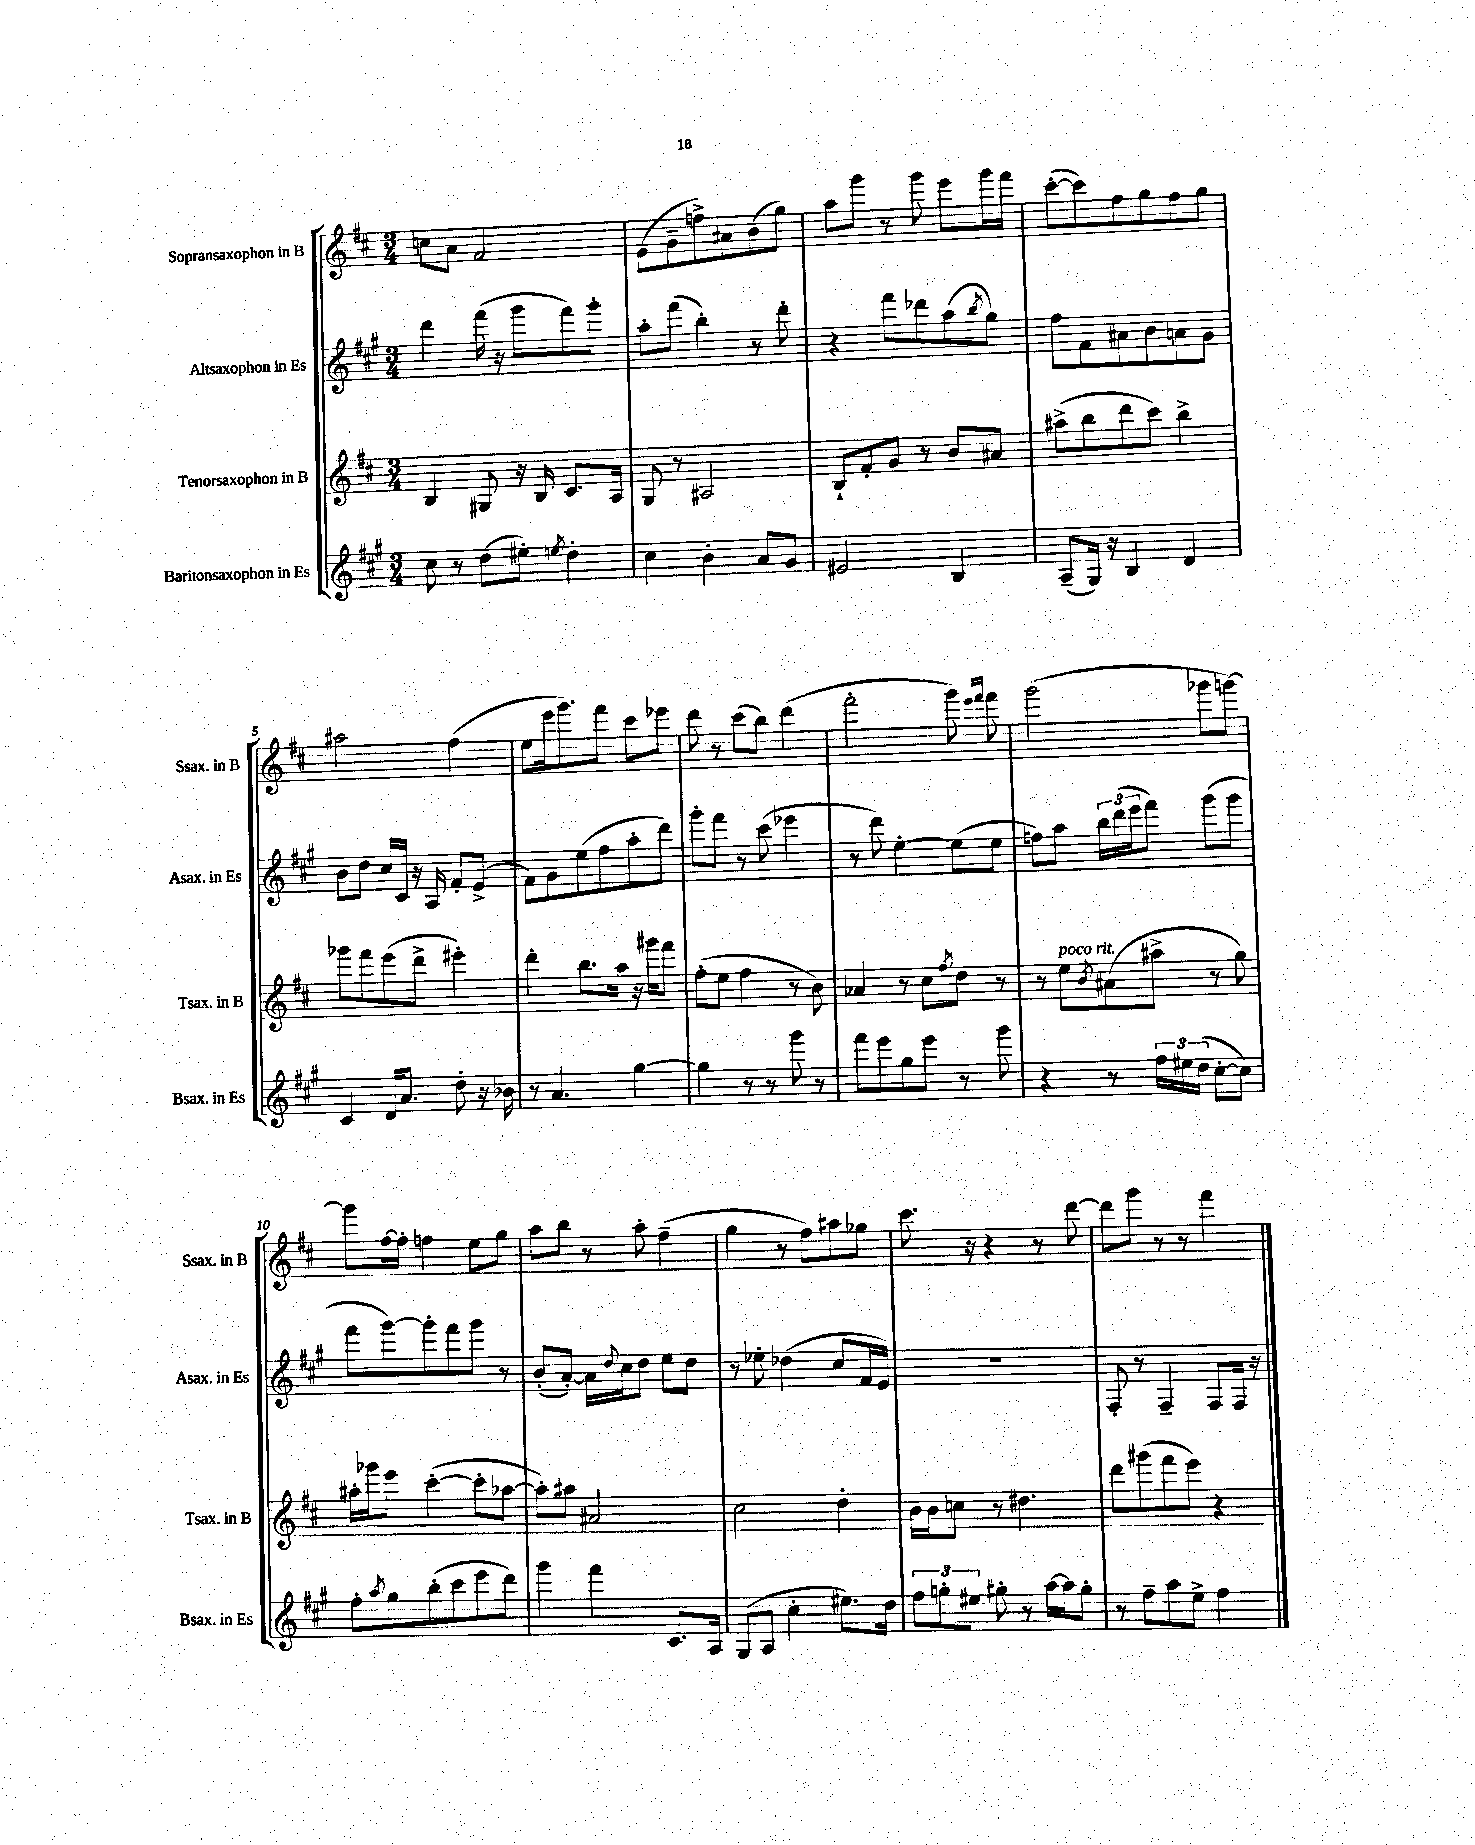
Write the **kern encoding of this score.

**kern	**kern	**kern	**kern
*staff4	*staff3	*staff2	*staff1
*clefG2	*clefG2	*clefG2	*clefG2
*k[f#c#g#]	*k[f#c#]	*k[f#c#g#]	*k[f#c#]
*M3/4	*M3/4	*M3/4	*M3/4
8cc#	4B	4ddd	8cc
8r	.	.	8a
(8dd	8G#	(16fff#	2f#
.	.	16r	.
8ee#')	16r	8ggg#	.
.	16B	.	.
8qee	.	.	.
4dd'	8.c#	8fff#)	.
.	.	8ggg#'	.
.	16A	.	.
=	=	=	=
4cc#	8G	8aa'	(8e
.	8r	(8fff#	8g~
4b'	2A#	4bb')	8ff^)
.	.	.	8a#
8a	.	8r	(8b
8g#	.	8ddd'	8gg)
=	=	=	=
2e#	8B`	4r	8aa
.	8f#'	.	8ggg
.	8g	8fff#	8r
.	8r	8ddd-	8ggg
4B	8b	(8aa	8eee
.	.	8qbb	.
.	8a#	8gg#)	16ggg
.	.	.	16fff#
=	=	=	=
(8A~	(8aa#^	8ff#	([8ccc#'
16G#)	8bb	8f#	8ccc#])
16r	.	.	.
4B	8ddd	8a#	8ff#
.	8ccc#)	8b	8gg
4d	4bb^	8a	8ff#
.	.	8g#	8gg
=	=	=	=
4c#	8ggg-	8b	2aa#
.	8fff#	8dd	.
16d	(8eee	16cc#	.
8.a	.	16c#	.
.	8ddd^	16r	.
.	.	16A	.
8dd'	4eee#')	8f#'	(4ff#
16r	.	(8e^	.
16b-	.	.	.
=	=	=	=
8r	4ddd'	8f#)	8ee
4.a	.	8g#	16eee
.	.	.	8.ggg)
.	8.bb	(8ee	.
.	.	8ff#	8fff#
.	16aa	.	.
[4gg#	16r	8aa'	8ccc#
.	16ggg#	.	.
.	8fff#	8ddd)	8eee-
=	=	=	=
4gg#]	(8ff#'	8ggg#'	8ddd
.	8ee	8fff#	8r
8r	4ff#	8r	(8ccc#
8r	.	(8ccc#	8bb)
8ggg#	8r	4eee-	(4ddd
8r	8b)	.	.
=	=	=	=
8fff#	4a-	8r	2fff#'
8eee	.	8ddd)	.
8gg#	8r	[4ee'	.
8eee	8cc#	.	.
.	8qff#	.	.
8r	8dd	(8ee]	8ggg)
.	.	.	16qqeee
.	.	.	16qqfff#
8ggg#	8r	8ee	8fff#
=	=	=	=
4r	8r	8ff)	(2ggg
.	8ee	8aa	.
.	8qb	.	.
8r	(8a#	24bb	.
.	.	(24ddd	.
.	.	24eee	.
24ff#	8aa#^	8fff#)	.
24ee#	.	.	.
(24dd	.	.	.
[8cc#'	8r	(8ggg#	8ggg-
8cc#])	8gg)	8ggg#	[8ggg)
=	=	=	=
8ff#'	16aa#'	8fff#	8ggg]
.	16ggg-	.	.
8qaa	.	.	.
8gg#	8eee	[8ggg#)	[16ff#
.	.	.	16ff#']
(8bb'	([4ccc#'	8ggg#']	4ff
8ccc#	.	8fff#	.
8eee	8ccc#']	8ggg#	8ee
8ddd)	[8aa-	8r	8gg
=	=	=	=
4ggg#	8aa-'])	(8b'	8aa
.	8aa#	[8a')	8bb
4fff#	2a#	16a]	8r
.	.	8qqdd	.
.	.	16cc#	.
.	.	8dd	8aa'
8.c#	.	8ee	(4ff#~
.	.	8dd	.
16A	.	.	.
=	=	=	=
(8G#	2cc#	8r	4gg
8A	.	8ee-'	.
4cc#'	.	(4dd-	8r
.	.	.	8ff#)
8.ee#)	4dd'	8cc#	8aa#
.	.	16f#	8gg-
16dd	.	16e)	.
=	=	=	=
12ff#	16b	2.r	8.ccc#
.	16b	.	.
12gg'	.	.	.
.	8cc	.	.
12ee#	.	.	.
.	.	.	16r
8gg#'	8r	.	4r
8r	4.dd#	.	.
[16aa	.	.	8r
16aa]	.	.	.
8gg#'	.	.	[8ddd
=	=	=	=
8r	8ddd	8F#'	8ddd]
8ff#~	(8ggg#	8r	8ggg
8aa	8fff#	4F#~	8r
8ee^	8eee)	.	8r
4ff#	4r	8F#	4fff#
.	.	16F#	.
.	.	16r	.
==	==	==	==
*-	*-	*-	*-
